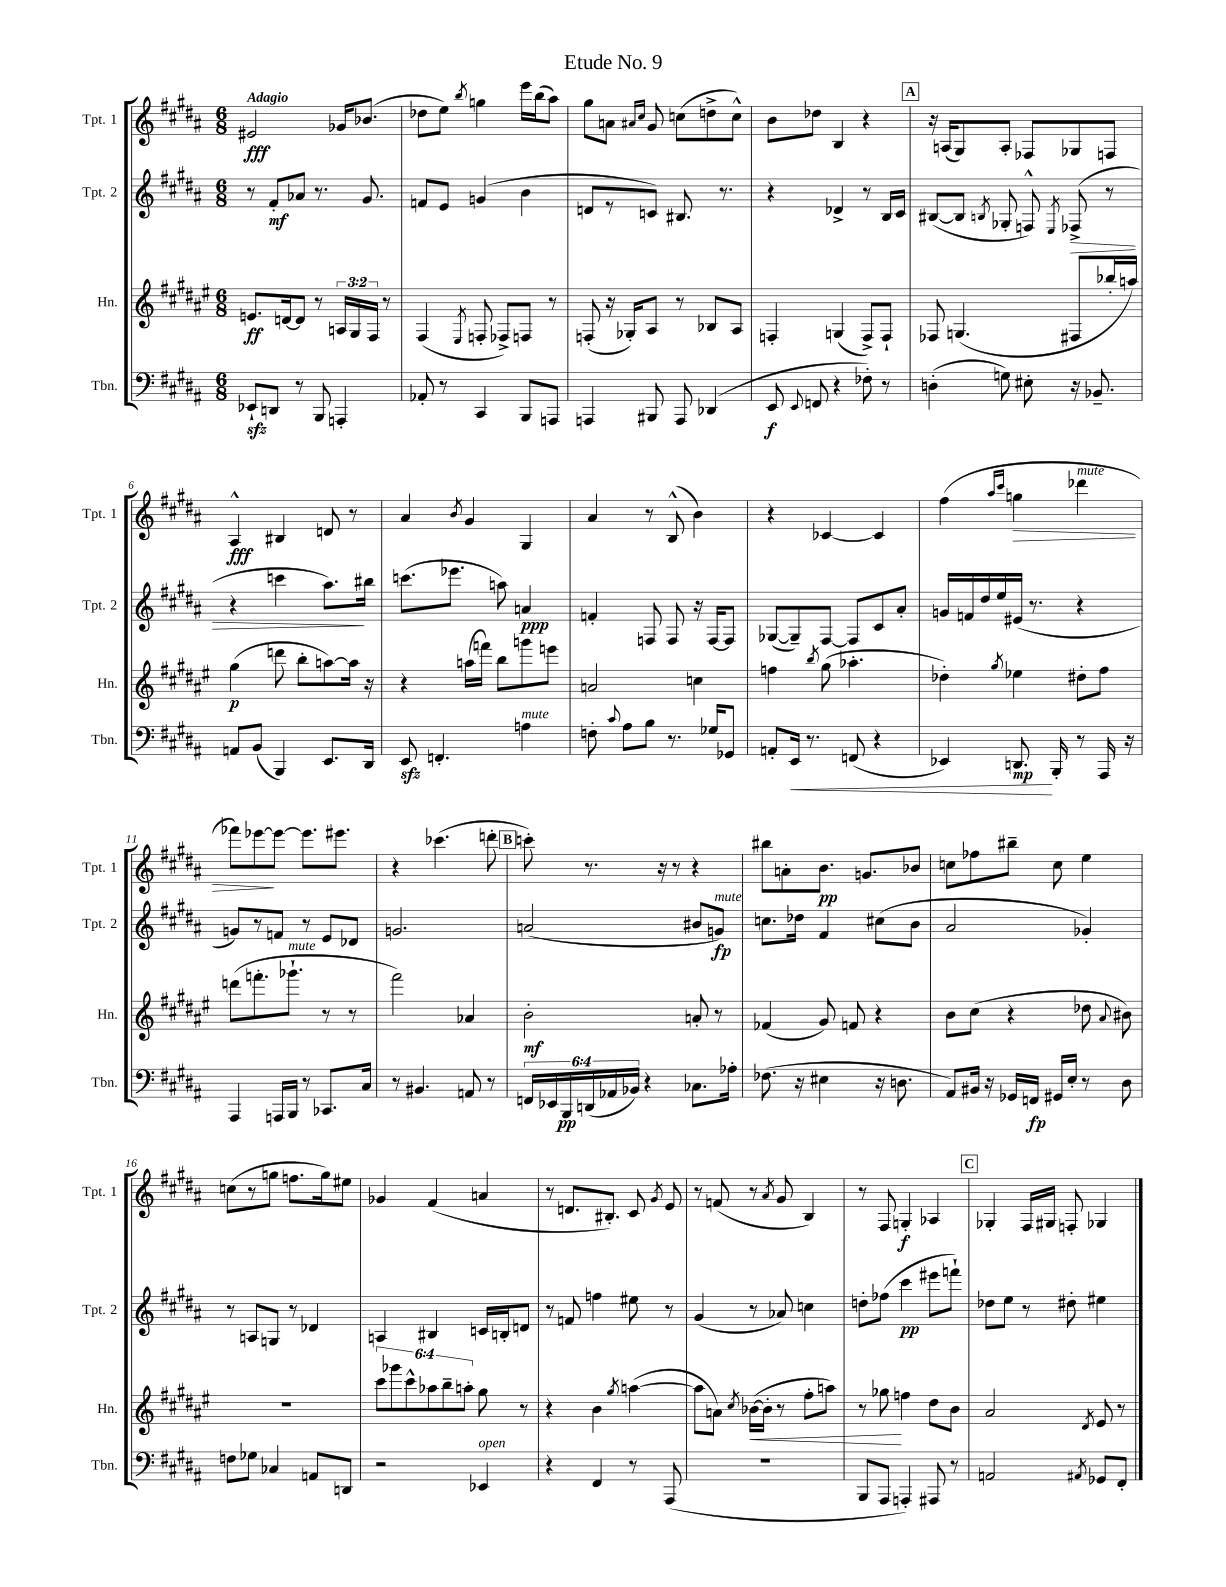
\header { title = "Etude No. 9" }
<<
\new StaffGroup <<
\new Staff = "s0" \with { instrumentName = "Tpt. 1" shortInstrumentName = "Tpt. 1" } {
    \clef treble \key b \major \numericTimeSignature \time 6/8 \tempo "Adagio"
    \autoBeamOff eis'2\fff ges'16[ bes'8.]( |
    des''8[ e''8]) \acciaccatura { b''8 } g''4 e'''16[ b''16( ais''8]) |
    gis''8[ a'8] \grace { ais'16[ cis''16] } gis'8 c''8[( d''8-> c''8]-^) |
    b'8[ des''8] b4 r4 |
    \mark \markup { \box "A" } r16 a16[( gis8) a8]-. fes8[ ges8 f8] |
    ais4-^\fff bis4 d'8 r8 |
    ais'4 \acciaccatura { b'8 } gis'4 gis4 |
    ais'4 r8 b8-^( b'4) |
    r4 ces'4~ ces'4 |
    fis''4( \grace { ais''16[ cis'''16] } g''4\> des'''4^\markup { \italic "mute" } |
    fes'''8[) ees'''8~\! ees'''8]~ ees'''8.[ eis'''8.] |
    r4 ces'''4.( d'''8-. |
    \mark \markup { \box "B" } c'''8-.) r8. r16 r8 r4 |
    bis''8[ a'8-. b'8.]\pp g'8.[ bes'8] |
    c''8[ fes''8 bis''8]-- c''8 e''4 |
    c''8[( r8 g''8] f''8.[ g''16) eis''8] |
    ges'4 fis'4( a'4 |
    r8 d'8.[ bis8.]-.) cis'8 \acciaccatura { gis'8 } e'8 |
    r8 f'8( r8 \acciaccatura { ais'8 } gis'8 b4) |
    r8 fis8 g4-.\f aes4 |
    \mark \markup { \box "C" } ges4-. fis16[ gis16] f8-. ges4 \bar "|." |
}
\new Staff = "s1" \with { instrumentName = "Tpt. 2" shortInstrumentName = "Tpt. 2" } {
    \clef treble \key b \major \numericTimeSignature \time 6/8
    \autoBeamOff r8 fis'8[-.\mf aes'8] r8. gis'8. |
    f'8[ e'8] g'4( b'4 |
    d'8[ r8 c'8]) bis8. r8. |
    r4 des'4-> r8 b16[ cis'16] |
    \mark \markup { \box "A" } bis8[~( bis8] \acciaccatura { b8 } ges8-. f8-^) \acciaccatura { e8 } fes8->\>( r8 |
    r4 c'''4 ais''8.[\!) bis''16] |
    c'''8.[( ees'''8.] a''8) a'4\ppp |
    f'4-. f8 f8 r16 f16[~ f8] |
    ges8[~( ges8--) fis8]~ fis8[ cis'8 ais'8]-. |
    g'16[ f'16 dis''16 e''16 eis'16]( r8. r4 |
    g'8[) r8 f'8] r8 e'8[ des'8] |
    g'2. |
    \mark \markup { \box "B" } a'2( bis'8[ g'8]\fp^\markup { \italic "mute" }) |
    c''8.[ des''16] fis'4 cis''8[( b'8] |
    ais'2 ges'4-.) |
    r8 a8[ g8] r8 des'4 |
    a4 bis4 c'16[ b16-. d'8] |
    r8 f'8 f''4 eis''8 r8 |
    gis'4( r8 aes'8) c''4 |
    d''8[-. fes''8]( cis'''4\pp eis'''8[ f'''8]-!) |
    \mark \markup { \box "C" } des''8[ e''8] r8 dis''8-. eis''4 \bar "|." |
}
\new Staff = "s2" \with { instrumentName = "Hn." shortInstrumentName = "Hn." } {
    \clef treble \key fis \major \numericTimeSignature \time 6/8 \override Staff.TupletNumber.text = #tuplet-number::calc-fraction-text
    \autoBeamOff e'8.[\ff d'16~ d'8] r8 \tuplet 3/2 { a16[ gis16 fis16] } r8 |
    fis4( \acciaccatura { eis8 } f8-. fes8[->) f8] r8 |
    f8-.( r16 ges16[-.) ais8] r8 bes8[ ais8] |
    f4-. g4( f8[->) f8]-! |
    \mark \markup { \box "A" } fes8 g4.( fis8[ bes''16-. a''16]) |
    gis''4\p( d'''8 b''8[-. a''8~) a''16] r16 |
    r4 a''16[( f'''16]) b''8[ g'''8 e'''8] |
    a'2 c''4 |
    f''4 \acciaccatura { b''8 } gis''8( aes''4.-. |
    des''4-.) \acciaccatura { gis''8 } ees''4 dis''8[-. fis''8] |
    d'''8[( f'''8.-. ges'''8.]-!^\markup { \italic "mute" } r8 r8 |
    fis'''2) aes'4 |
    \mark \markup { \box "B" } b'2-.\mf a'8-. r8 |
    fes'4( gis'8) f'8 r4 |
    b'8[ cis''8]( r4 des''8 \appoggiatura { ais'8 } bis'8) |
    R2. |
    \tuplet 6/4 { cis'''8[ ges'''8 cis'''8-^ aes''8 b''8-- a''8]-. } gis''8 r8 |
    r4 b'4 \acciaccatura { gis''8 } a''4~( |
    a''8[ a'8]) \acciaccatura { cis''8 } bes'16[~\<( bes'16]-. r8 fis''8[-. a''8]) |
    r8 ges''8\! f''4 dis''8[ b'8] |
    \mark \markup { \box "C" } ais'2 \acciaccatura { dis'8 } eis'8 r8 \bar "|." |
}
\new Staff = "s3" \with { instrumentName = "Tbn." shortInstrumentName = "Tbn." } {
    \clef bass \key b \major \numericTimeSignature \time 6/8 \override Staff.TupletNumber.text = #tuplet-number::calc-fraction-text
    \autoBeamOff ees,8[-!\sfz d,8] r8 b,,8 a,,4-. |
    aes,8-. r8 cis,4 b,,8[ a,,8] |
    a,,4 bis,,8 a,,8 des,4( |
    e,8\f \appoggiatura { e,8 } f,8 r4 fes8-.) r8 |
    \mark \markup { \box "A" } d4-.( g8) eis8-. r16 bes,8.-- |
    a,8[ b,8]( b,,4) e,8.[ dis,16] |
    e,8\sfz f,4.-. a4^\markup { \italic "mute" } |
    f8-. \appoggiatura { cis'8 } ais8[ b8] r8. ges16[ ges,8] |
    a,8[-. e,16]\< r8. f,8( r4 |
    ees,4) d,8.\mp\! b,,16-. r8 ais,,16 r16 |
    ais,,4 a,,16[ b,,16] r8 ces,8.[ cis16] |
    r8 bis,4. a,8 r8 |
    \mark \markup { \box "B" } \tuplet 6/4 { f,16[ ees,16 b,,16\pp d,16( aes,16 bes,16]) } r4 ces8.[ aes16]-. |
    fes8.( r16 eis4 r16 d8. |
    ais,8[) bis,16] r16 ges,16[ f,16]\fp gis,16[ e16]-. r8 dis8 |
    f8[ ges8] ces4 a,8[ d,8] |
    r2 ees,4^\markup { \italic "open" } |
    r4 fis,4 r8 ais,,8( |
    R2. |
    b,,8[ ais,,8] a,,4-.) ais,,8 r8 |
    \mark \markup { \box "C" } a,2 \acciaccatura { ais,8 } ges,8[ fis,8]-. \bar "|." |
}
>>
>>
